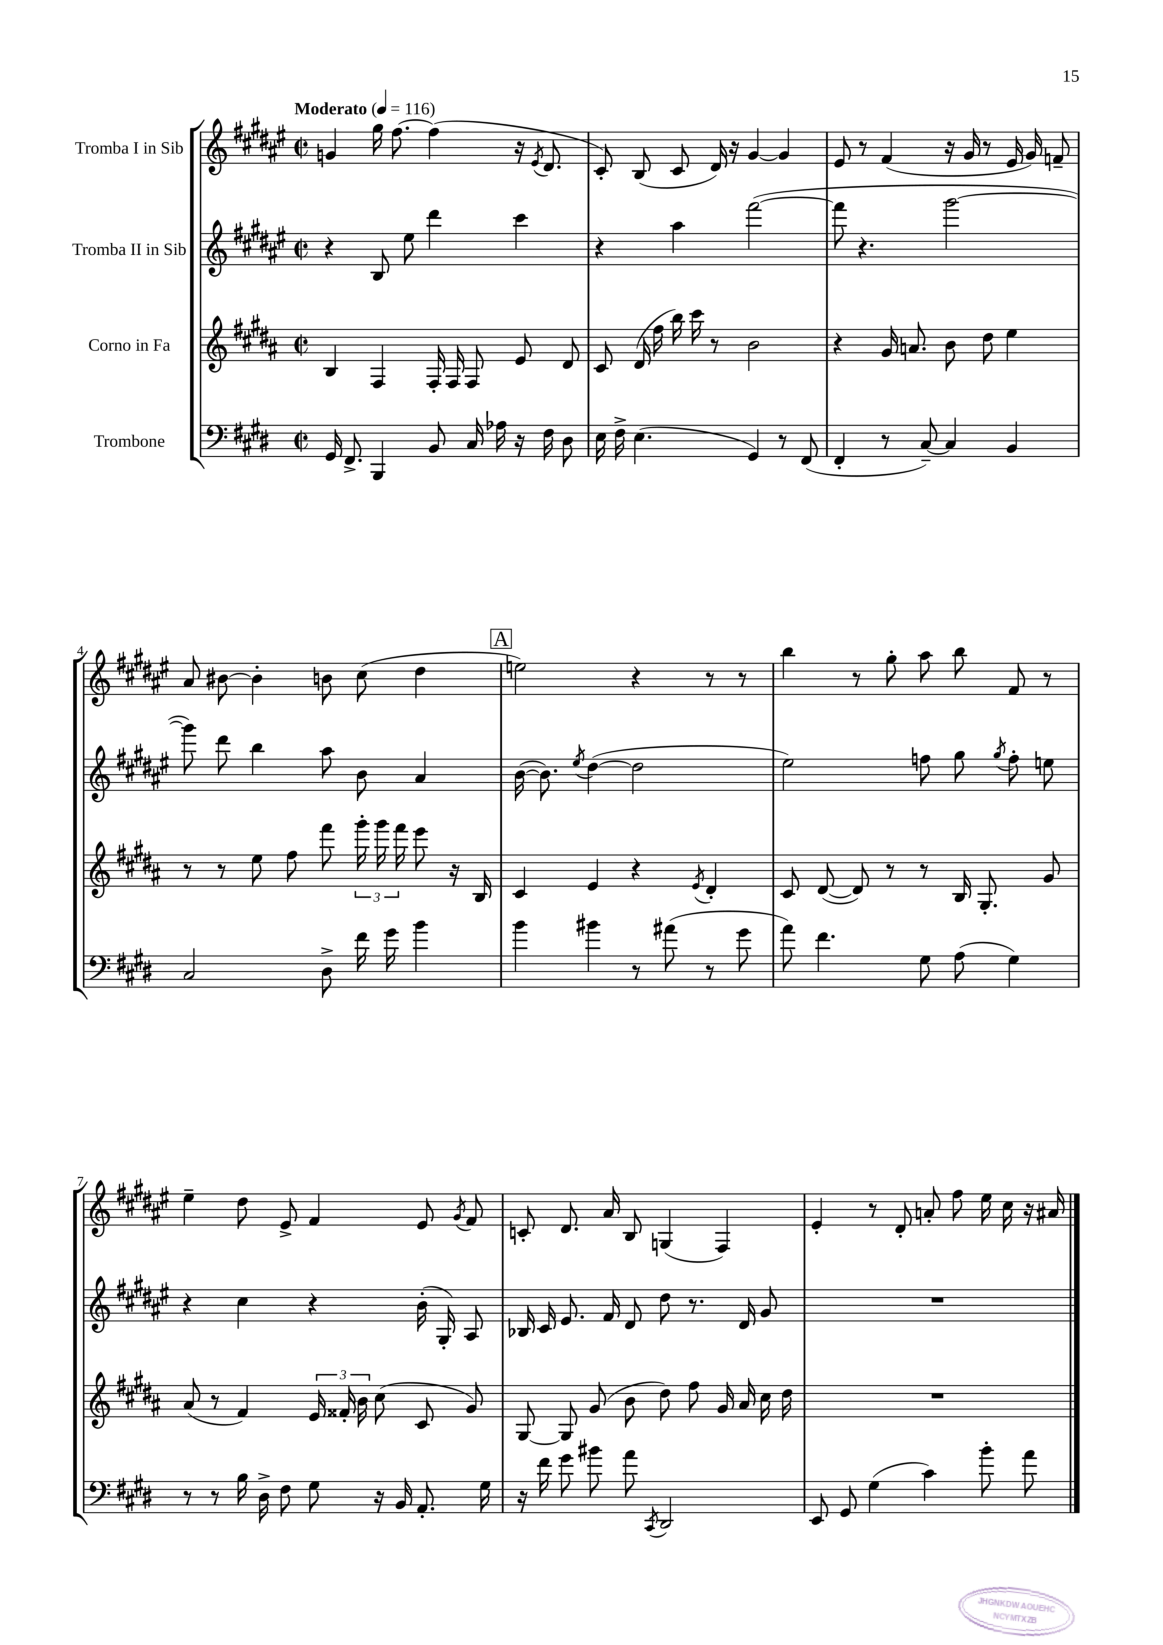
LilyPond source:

<<
\new StaffGroup <<
\new Staff = "s0" \with { instrumentName = "Tromba I in Sib" } {
    \clef treble \key fis \major \defaultTimeSignature \time 2/2 \tempo "Moderato" 4 = 116
    \autoBeamOff g'4 gis''16 fis''8.~ fis''4( r16 \acciaccatura { eis'8 } dis'8. |
    cis'8-.) b8( cis'8 dis'16) r16 gis'4~ gis'4 |
    eis'8 r8 fis'4( r16 gis'16 r8 eis'16 gis'16) f'8-- |
    ais'8 bis'8~ bis'4-. b'8 cis''8( dis''4 |
    \mark \markup { \box "A" } e''2) r4 r8 r8 |
    b''4 r8 gis''8-. ais''8 b''8 fis'8 r8 |
    eis''4-- dis''8 eis'8-> fis'4 eis'8 \acciaccatura { gis'8 } fis'8 |
    c'8-. dis'8. ais'16 b8 g4( fis4) |
    eis'4-. r8 dis'8-. a'8-. fis''8 eis''16 cis''16 r16 ais'16 \bar "|." |
}
\new Staff = "s1" \with { instrumentName = "Tromba II in Sib" } {
    \clef treble \key fis \major \defaultTimeSignature \time 2/2
    \autoBeamOff r4 b8 eis''8 dis'''4 cis'''4 |
    r4 ais''4 fis'''2~( |
    fis'''8 r4. gis'''2~ |
    gis'''8) dis'''8 b''4 ais''8 b'8 ais'4 |
    \mark \markup { \box "A" } b'16~( b'8.) \acciaccatura { eis''8 } dis''4~( dis''2 |
    eis''2) f''8 gis''8 \acciaccatura { gis''8 } f''8-. e''8 |
    r4 cis''4 r4 b'16-.( gis16-.) ais8 |
    bes16 cis'16 eis'8. fis'16 dis'8 dis''8 r8. dis'16 gis'8 |
    R1 \bar "|." |
}
\new Staff = "s2" \with { instrumentName = "Corno in Fa" } {
    \clef treble \key b \major \defaultTimeSignature \time 2/2
    \autoBeamOff b4 fis4 fis16-. fis16 fis8 e'8 dis'8 |
    cis'8 dis'16( fis''16 b''16) cis'''16 r8 b'2 |
    r4 gis'16 a'8. b'8 dis''8 e''4 |
    r8 r8 e''8 fis''8 fis'''8 \tuplet 3/2 { gis'''16-. gis'''16 fis'''16 } e'''8 r16 b16 |
    \mark \markup { \box "A" } cis'4 e'4 r4 \acciaccatura { e'8 } dis'4-. |
    cis'8 dis'8~( dis'8) r8 r8 b16 gis8.-. gis'8 |
    ais'8( r8 fis'4) \tuplet 3/2 { e'16 fisis'16-. b'16 } cis''8( cis'8 gis'8) |
    gis8~ gis8 gis'8( b'8 dis''8) fis''8 gis'16 ais'16 cis''16 dis''16 |
    R1 \bar "|." |
}
\new Staff = "s3" \with { instrumentName = "Trombone" } {
    \clef bass \key e \major \defaultTimeSignature \time 2/2
    \autoBeamOff gis,16 fis,8.-> b,,4 b,8 cis16 aes16 r16 fis16 dis8 |
    e16 fis16-> e4.( gis,4) r8 fis,8( |
    fis,4-. r8 cis8~--) cis4 b,4 |
    cis2 dis8-> fis'16 gis'16 b'4 |
    \mark \markup { \box "A" } b'4 bis'4 r8 ais'8( r8 gis'8 |
    a'8) fis'4. gis8 a8( gis4) |
    r8 r8 b16 dis16-> fis8 gis8 r16 b,16 a,8.-. gis16 |
    r16 fis'16 gis'8 bis'8 a'8 \acciaccatura { cis,8 } dis,2 |
    e,8 gis,8 gis4( cis'4) b'8-. a'8 \bar "|." |
}
>>
>>
